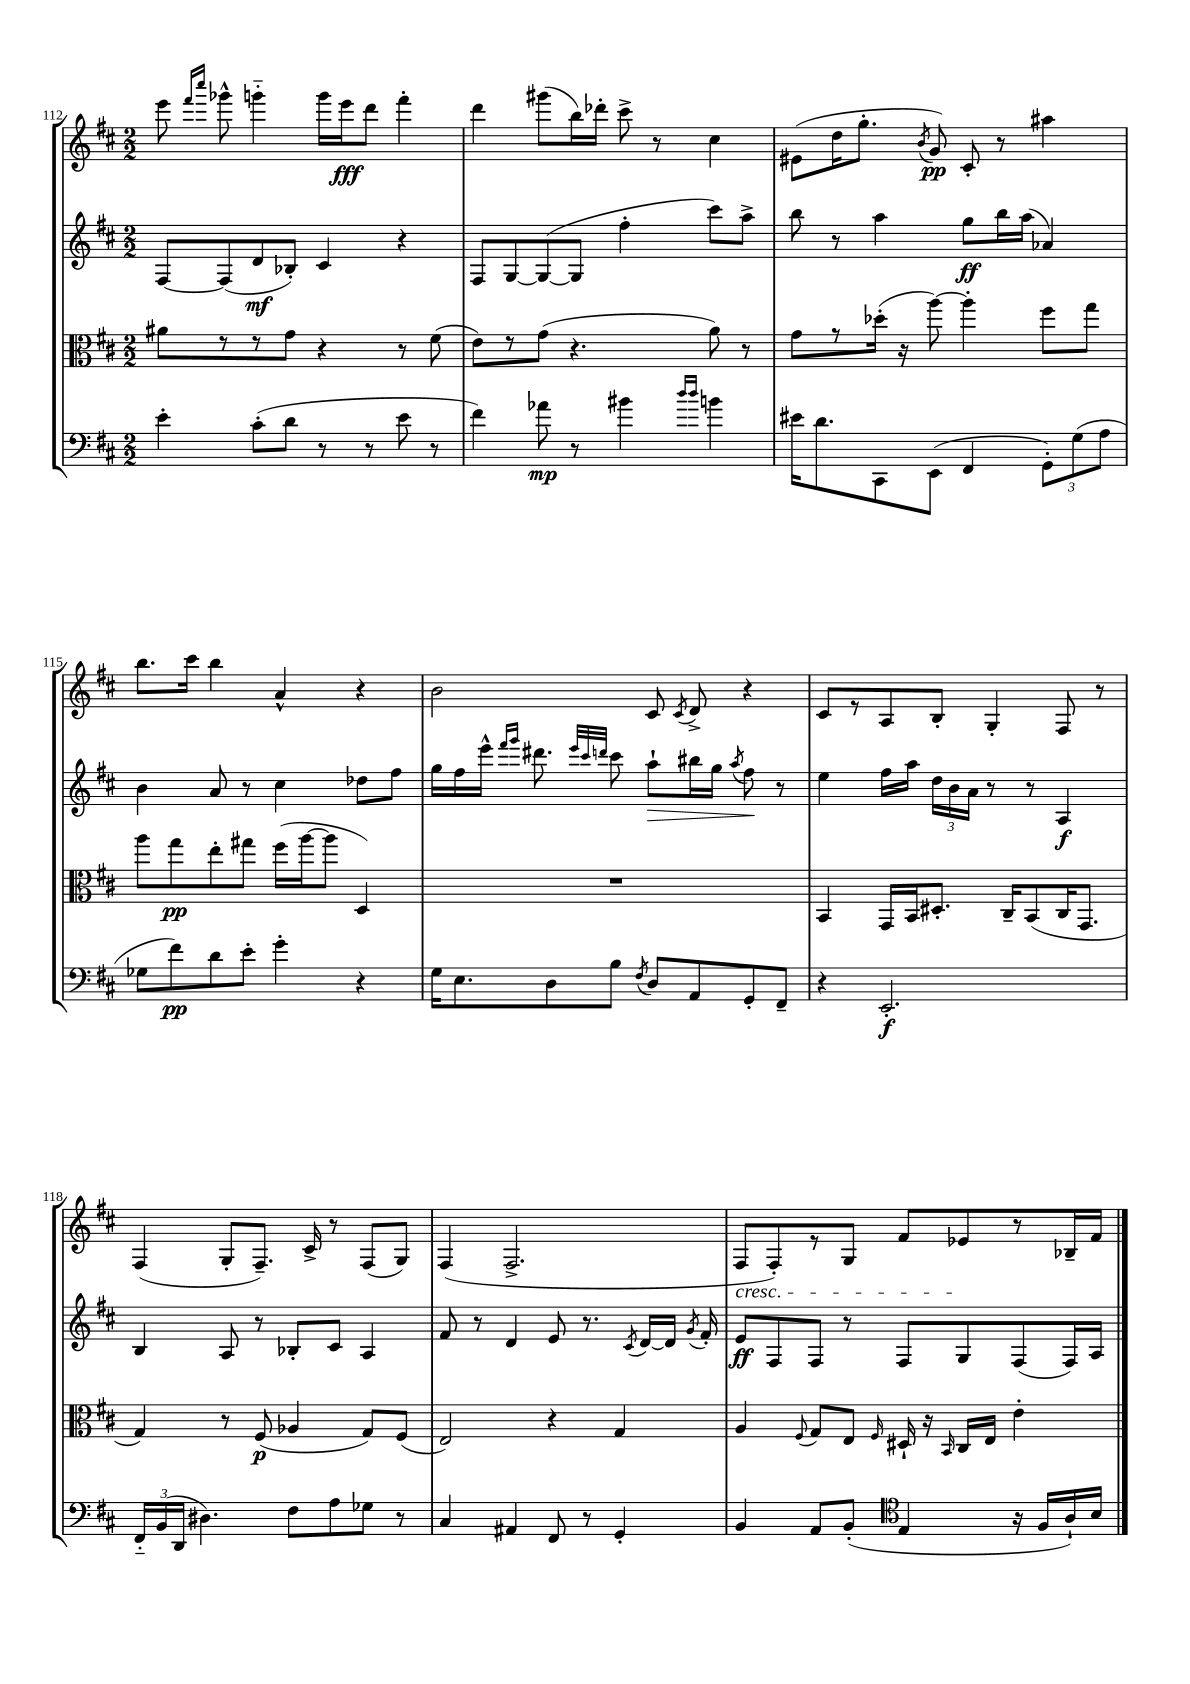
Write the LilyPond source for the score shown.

<<
\new StaffGroup <<
\new Staff = "s0" {
    \clef treble \key d \major \numericTimeSignature \time 2/2
    \autoBeamOff e'''8 \grace { fis'''16[ cis''''16] } ges'''8-^ g'''4-_ g'''16[ e'''16\fff d'''8] fis'''4-. |
    d'''4 gis'''8[( b''16) des'''16]-. cis'''8-> r8 cis''4 |
    eis'8[( d''16 g''8.]-. \acciaccatura { b'8 } g'8\pp) cis'8-. r8 ais''4 |
    b''8.[ cis'''16] b''4 a'4-^ r4 |
    b'2 cis'8 \acciaccatura { cis'8 } d'8-> r4 |
    cis'8[ r8 a8 b8]-. g4-. fis8 r8 |
    fis4( g8[-. fis8.]--) cis'16-> r8 fis8[( g8]) |
    fis4( fis2.-> |
    fis8[\cresc fis8-.) r8 g8] fis'8[ ees'8\! r8 bes16-- fis'16] \bar "|." |
}
\new Staff = "s1" {
    \clef treble \key d \major \numericTimeSignature \time 2/2
    \autoBeamOff fis8[~ fis8( d'8\mf bes8]-.) cis'4 r4 |
    fis8[ g8~ g8~( g8] fis''4-. cis'''8[) a''8]-> |
    b''8 r8 a''4 g''8[\ff b''16 a''16]( aes'4) |
    b'4 a'8 r8 cis''4 des''8[ fis''8] |
    g''16[ fis''16 e'''16]-^ \grace { fis'''16[ g'''16] } dis'''8. \grace { e'''32[ cis'''32 d'''32] } cis'''8 a''8[-!\> bis''16 g''16] \acciaccatura { a''8 } fis''8\! r8 |
    e''4 fis''16[ a''16] \tuplet 3/2 { d''16[ b'16 a'16] } r8 r8 a4\f |
    b4 a8 r8 bes8[-. cis'8] a4 |
    fis'8 r8 d'4 e'8 r8. \acciaccatura { cis'8 } d'16[~ d'16] \acciaccatura { g'8 } fis'16-. |
    e'8[\ff fis8 fis8] r8 fis8[ g8 fis8( fis16) a16] \bar "|." |
}
\new Staff = "s2" {
    \clef alto \key d \major \numericTimeSignature \time 2/2
    \autoBeamOff ais'8[ r8 r8 g'8] r4 r8 fis'8( |
    e'8[) r8 g'8]( r4. a'8) r8 |
    g'8[ r8 des''16]-.( r16 a''8~) a''4-. fis''8[ g''8] |
    a''8[ g''8\pp e''8-. gis''8] fis''16[( a''16~ a''8] d4) |
    R1 |
    b,4 g,16[ b,16 dis8.]-. cis16[-- b,8( cis16 g,8.] |
    g4) r8 fis8\p( aes4 g8[) fis8]( |
    e2) r4 g4 |
    a4 \appoggiatura { fis8 } g8[ e8] \grace { fis16 } dis16-! r16 \grace { b,16 } cis16[ e16] e'4-. \bar "|." |
}
\new Staff = "s3" {
    \clef bass \key d \major \numericTimeSignature \time 2/2
    \autoBeamOff e'4-. cis'8[-.( d'8] r8 r8 e'8 r8 |
    fis'4) aes'8\mp r8 bis'4 \grace { d''16[ d''16] } b'4 |
    eis'16[ d'8. cis,8 e,8]( fis,4 \tuplet 3/2 { g,8[-.) g8( a8] } |
    ges8[ fis'8\pp) d'8 e'8]-. g'4-. r4 |
    g16[ e8. d8 b8] \acciaccatura { fis8 } d8[ a,8 g,8-. fis,8]-- |
    r4 e,2.-.\f |
    \tuplet 3/2 { fis,16[-_ b,16( d,16] } dis4.) fis8[ a8 ges8] r8 |
    cis4 ais,4 fis,8 r8 g,4-. |
    b,4 a,8[ b,8]-.( \clef tenor e4 r16 fis16[ a16-!) b16] \bar "|." |
}
>>
>>
\layout { \context { \Score currentBarNumber = #112 } }
